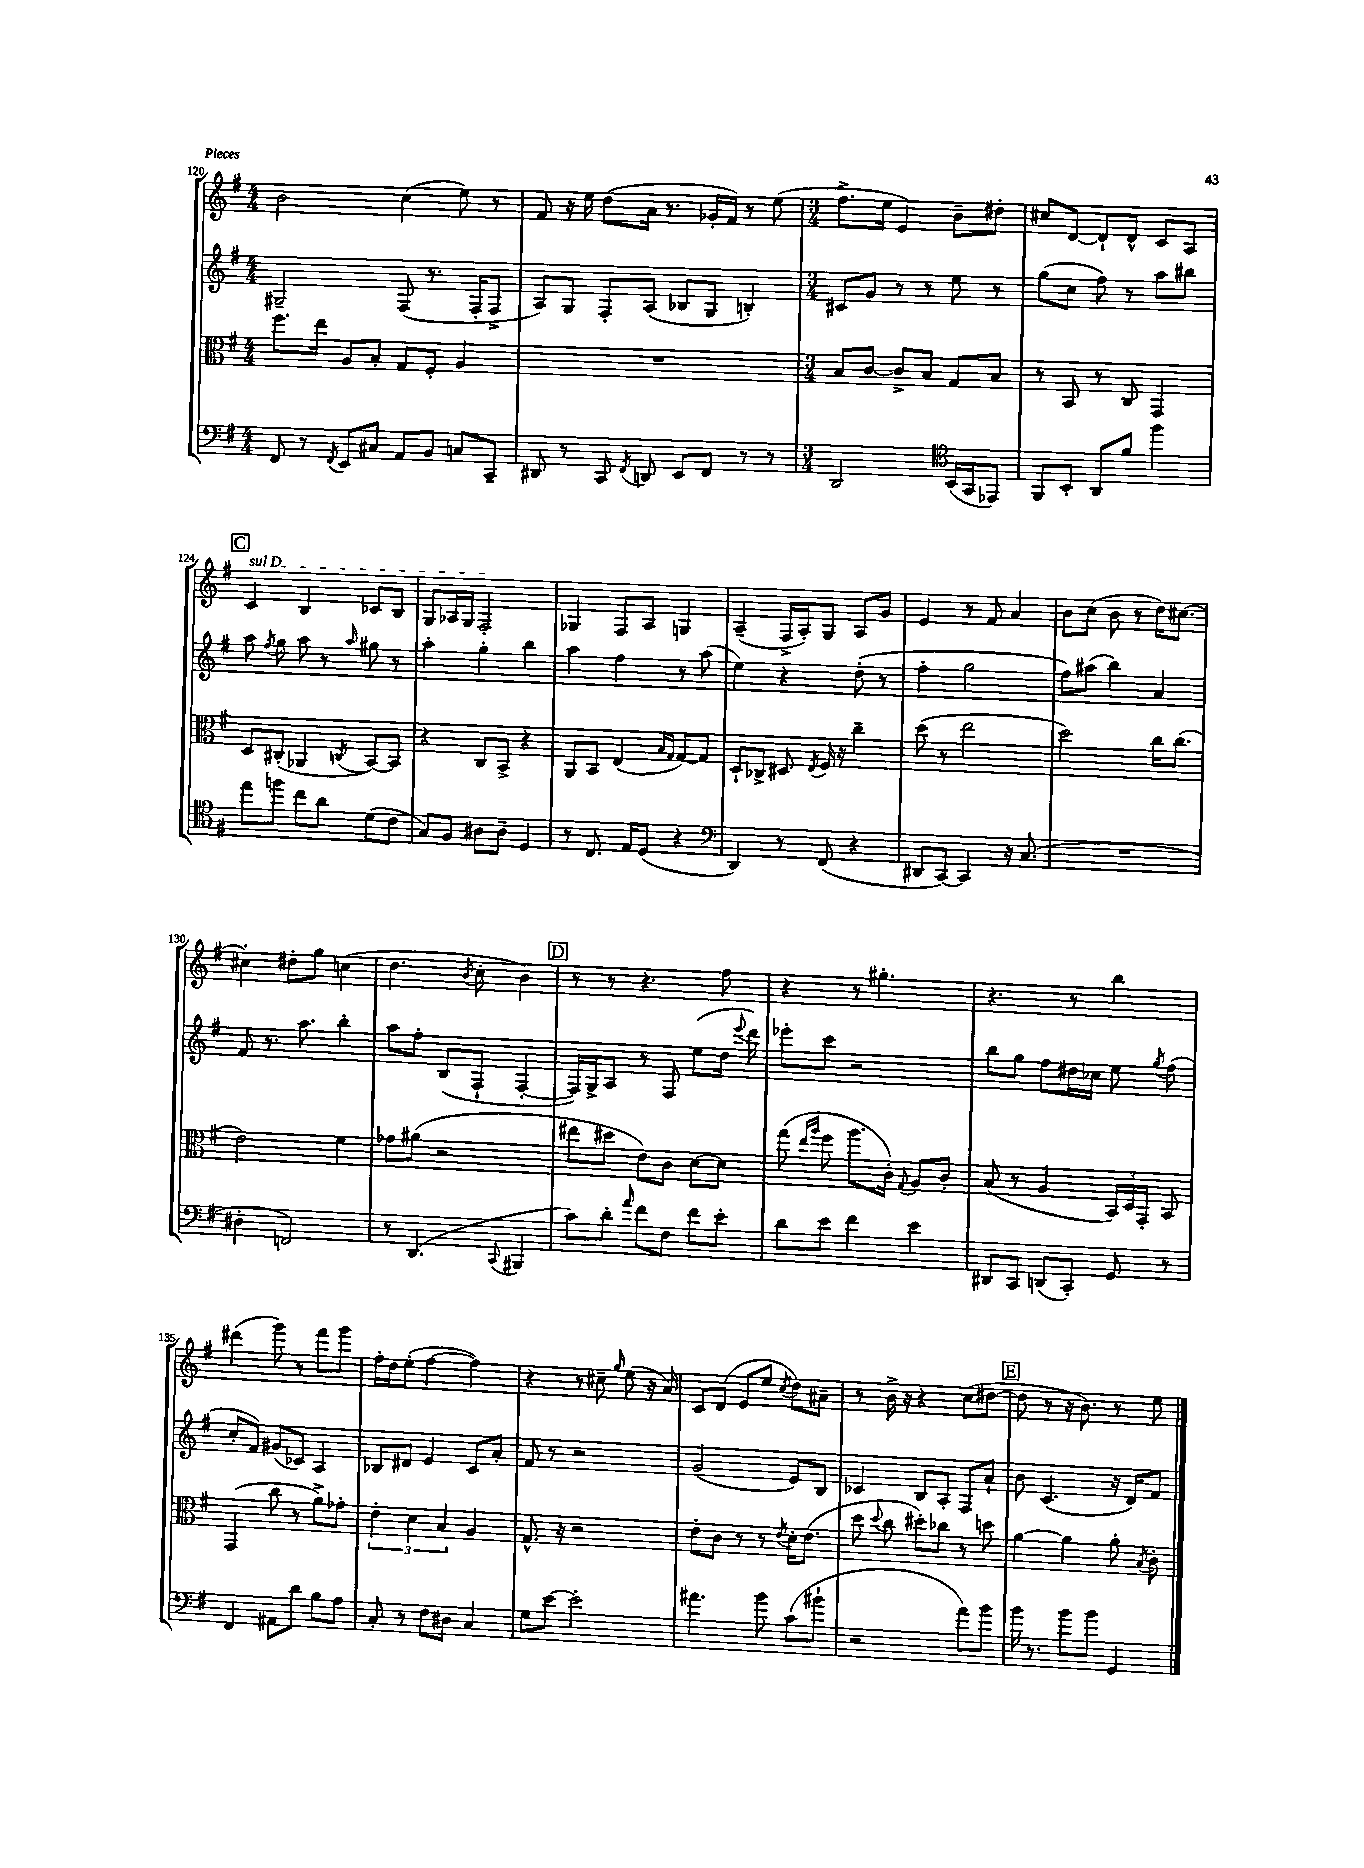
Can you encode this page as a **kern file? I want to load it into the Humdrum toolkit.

**kern	**kern	**kern	**kern
*staff4	*staff3	*staff2	*staff1
*clefF4	*clefC3	*clefG2	*clefG2
*k[f#]	*k[f#]	*k[f#]	*k[f#]
*M4/4	*M4/4	*M4/4	*M4/4
8FF#	8.ff#	2G#~	2b
8r	.	.	.
.	16ee	.	.
8qFF#	.	.	.
8EE	8A	.	.
8C#	8B'	.	.
8AA	8G	(8F#	(4cc
8BB	8F#'	8.r	.
8C	4A	.	8ee)
.	.	16F#'	.
8CC~	.	8F#^	8r
=	=	=	=
8DD#	1r	8A)	8f#
8r	.	8G	16r
.	.	.	16ee
8CC	.	8F#'	(8dd
8qFF#	.	.	.
8DD	.	(8A	16a
.	.	.	8.r
8EE	.	8B-	.
8FF#	.	8G	16g-'
.	.	.	16f#)
8r	.	4B')	8r
8r	.	.	(8ee
=	=	=	=
*M3/4	*M3/4	*M3/4	*M3/4
2DD	8B	8c#	8.ff#^
.	[8c	8g	.
.	.	.	16ee
.	8c^]	8r	4e)
.	8B	8r	.
*clefC4	*	*	*
(16BB	8G	8ee	8b~
16GG	.	.	.
8EE-)	8B	8r	8dd#'
=	=	=	=
8FF#	8r	(8gg	8cc#
8BB'	8BB	8cc	[8d
8AA	8r	8ff#)	8d`]
8f#	8C	8r	8d^^
4ff#	4GG	8aa	8c
.	.	8bb#	8A
=	=	=	=
8ee	8D	8aa	4c
.	.	8qff#	.
8ff	(8C#'	8gg	.
8cc	4AA-	8aa	4B
8a	.	8r	.
.	8qC	16qqaa	.
(8d	[8BB)	8gg#	8c-
8c	8BB]	8r	8B
=	=	=	=
8G)	4r	4aa'	8G
8F#	.	.	16A-
.	.	.	16G
8A#	8C	4gg'	2F#'
8A#~	8BB^	.	.
4D	4r	4bb	.
=	=	=	=
8r	8AA	4aa	4G-
8.C	8BB	.	.
.	(4E	4ff#	8F#
16E	.	.	.
(8D	.	.	8A
.	16qqB	.	.
.	16qqG	.	.
4r	[8G)	8r	4G
.	8G]	(8aa	.
=	=	=	=
*clefF4	*	*	*
4DD)	8D`	4ee)	(4A~
.	8C-^	.	.
8r	8D#	4r	16F#^
.	.	.	16A')
.	8qE	.	.
(8FF#	16F#	.	8G
.	16r	.	.
4r	4cc~	(8dd'	8A
.	.	8r	8g
=	=	=	=
8DD#	(8dd	4ff#'	4e
[8CC)	8r	.	.
4CC]	2ee	2gg	8r
.	.	.	8f#
16r	.	.	4a
(8.C	.	.	.
=	=	=	=
2.r	2dd)	8ff#)	8b
.	.	(8aa#	(8cc
.	.	4bb)	8b
.	.	.	8r
.	16cc	4a	16dd)
.	(8.cc	.	[8.cc#
=	=	=	=
4D#'	2e)	8f#	4cc#']
.	.	8.r	.
2FF)	.	.	8dd#'
.	.	8.aa	.
.	.	.	8gg
.	4f#	4bb'	(4cc
=	=	=	=
8r	8g-	8aa	4.dd
(4.DD	(8a#	8ff#'	.
.	2r	(8B	.
.	.	.	8qb
.	.	8F#`	8cc'
8qqCC	.	.	.
4BBB#	.	[4F#'	4b)
=	=	=	=
8c)	8ee#	16F#])	8r
.	.	16G^	.
8d'	8dd#	8A	8r
16qqa	.	.	.
8f#	8e)	8r	4.r
8F#	8c	8F#	.
8f#	[8d	(8ee	.
8e'	8d]	16dd	8ff#
.	.	8qqeee	.
.	.	16ddd)	.
=	=	=	=
8d	(8gg	8eee-'	4r
.	16qqee	.	.
.	16qqaa	.	.
8e	8ff#	8ccc	.
4f#	8.aa	2r	8r
.	.	.	4.gg#'
.	16c')	.	.
.	8qqG	.	.
4e	8A	.	.
.	8c'	.	.
=	=	=	=
8DD#	(8B	8bb	4.r
8CC	8r	8gg	.
(8DD	4A	8ff#	.
8CC')	.	16dd#	8r
.	.	16cc-	.
8GG	24BB)	8ee	4bb
.	24D	.	.
.	24GG'	.	.
.	.	8qgg	.
8r	8BB	(8ff#	.
=	=	=	=
4FF#	(4GG	8cc'	(4ddd#
.	.	8f#)	.
8AA#	8cc	(8g#	8ggg)
8d	8r	8c-)	8r
8B	8a^)	4A	8fff#
8A	8g-'	.	8ggg
=	=	=	=
8C'	6e'	8B-	16ff#'
.	.	.	16dd
8r	.	8d#	(8ee'
.	6d	.	.
8F#	.	4e	[4ff#
.	6B	.	.
8D#	.	.	.
4C	4A	8c	4ff#])
.	.	8a'	.
=	=	=	=
8G	8.G^^	8f#	4r
[8e	.	8r	.
.	16r	.	.
2e']	2r	2r	8r
.	.	.	8cc#~
.	.	.	16qqgg
.	.	.	(8ee
.	.	.	16r
.	.	.	16a)
=	=	=	=
4.a#	8e'	(2g	8c
.	8c	.	(8d
.	8r	.	8e
8b	8r	.	8ee
.	8qe	.	8qcc
(8c	16d'	8e)	8dd)
.	(8.e	.	.
8b#`	.	8B	8a#~
=	=	=	=
2r	8dd	4c-	8r
.	8qqdd	.	.
.	8cc	.	16b^
.	.	.	16r
.	8dd#')	8B	4r
.	8cc-	8A'	.
8a)	8r	8F#	(8cc
8b	8dd	8a`	[8dd#
=	=	=	=
16b	[4a	8b	8dd#]
8.r	.	.	.
.	.	(4.c	8r
8b	4a]	.	16r
.	.	.	8.b)
8b	.	.	.
4GG	8a'	16r	8r
.	.	16d)	.
.	8qB	.	.
.	8c'	8f#	8ee
==	==	==	==
*-	*-	*-	*-
